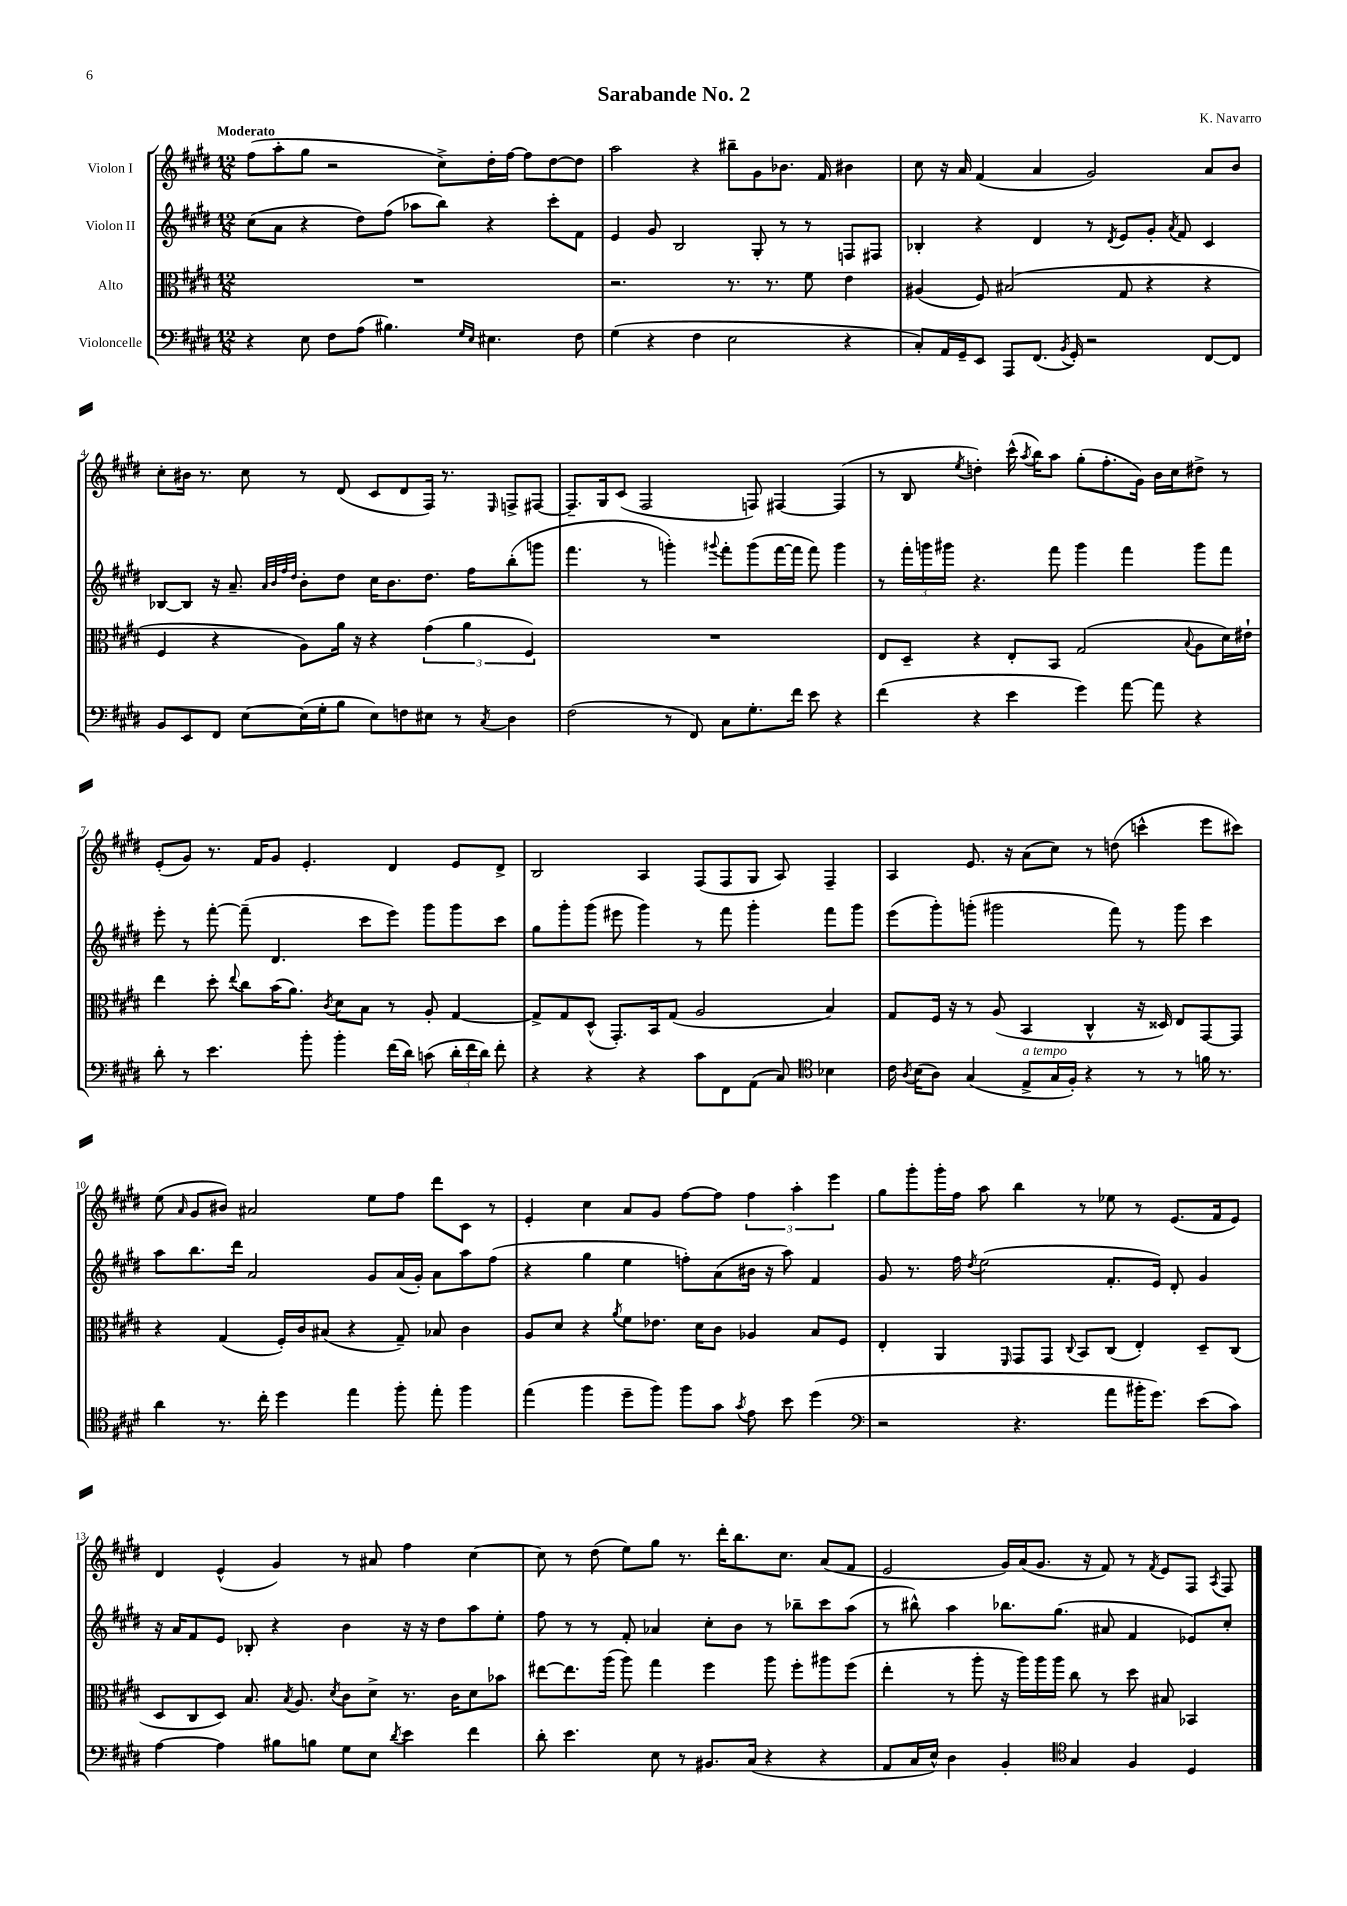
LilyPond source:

\header { title = "Sarabande No. 2" composer = "K. Navarro" }
<<
\new StaffGroup <<
\new Staff = "s0" \with { instrumentName = "Violon I" } {
    \clef treble \key e \major \numericTimeSignature \time 12/8 \tempo "Moderato"
    \autoBeamOff fis''8[( a''8-. gis''8] r2 cis''8[->) dis''16-. fis''16]~ fis''8[ dis''8~ dis''8] |
    a''2 r4 bis''8[-- gis'8 bes'8.] fis'16 bis'4 |
    cis''8 r16 a'16 fis'4( a'4 gis'2) a'8[ b'8] |
    cis''8[-. bis'16] r8. cis''8 r8 dis'8( cis'8[ dis'8 fis16]) r8. \grace { e16 } f8[-> fis8]~ |
    fis8.[-- gis16 cis'8]( fis2 f8) fis4~ fis4( |
    r8 b8 \acciaccatura { e''8 } d''4-.) cis'''16-^( \acciaccatura { a''8 } b''16[) a''8] gis''8[-.( fis''8.-. gis'16]) b'16[ cis''16 dis''8]-> r8 |
    e'8[-.( gis'8]) r8. fis'16[ gis'8] e'4.-. dis'4 e'8[ dis'8]-> |
    b2 a4 fis8[( fis8 gis8] a8) fis4-- |
    a4 e'8. r16 a'8[( cis''8]) r8 d''8( c'''4-^ e'''8[ cis'''8]) |
    e''8( \grace { a'16 } gis'8[ bis'8]) ais'2 e''8[ fis''8] dis'''8[ cis'8] r8 |
    e'4-. cis''4 a'8[ gis'8] fis''8[~ fis''8] \tuplet 3/2 { fis''4 a''4-. e'''4 } |
    gis''8[ gis'''8-. gis'''16-. fis''16] a''8 b''4 r8 ees''8 r8 e'8.[( fis'16 e'8]) |
    dis'4 e'4-^( gis'4) r8 ais'8 fis''4 cis''4~ |
    cis''8 r8 dis''8( e''8[) gis''8] r8. dis'''16[-. b''8. cis''8.] a'8[( fis'8] |
    e'2 gis'16[) a'16( gis'8.] r16 fis'8) r8 \acciaccatura { fis'8 } e'8[ fis8] \acciaccatura { a8 } fis8 \bar "|." |
}
\new Staff = "s1" \with { instrumentName = "Violon II" } {
    \clef treble \key e \major \numericTimeSignature \time 12/8
    \autoBeamOff cis''8[( a'8] r4 dis''8[) fis''8]( aes''8[ b''8]) r4 cis'''8[-. fis'8] |
    e'4 gis'8 b2 gis8-. r8 r8 f8[ fis8] |
    bes4-. r4 dis'4 r8 \acciaccatura { dis'8 } e'8[ gis'8]-. \acciaccatura { a'8 } fis'8 cis'4 |
    bes8[~ bes8] r16 a'8.-- \grace { a'32[ b'32 fis''32 dis''32] } b'8[-. dis''8] cis''16[ b'8. dis''8.] fis''16[ b''8-.( g'''8] |
    fis'''4. r8 g'''4-.) \appoggiatura { gis'''8 } fis'''8[-. gis'''8( fis'''16~ fis'''16] fis'''8) gis'''4 |
    r8 \tuplet 3/2 { fis'''16[-. g'''16 gis'''16] } r4. fis'''8 gis'''4 fis'''4 gis'''8[ fis'''8] |
    e'''8-. r8 fis'''8~-. fis'''8--( dis'4. cis'''8[ e'''8]) gis'''8[ gis'''8 cis'''8] |
    gis''8[ gis'''8-. gis'''8]( eis'''8 gis'''4) r8 fis'''8 gis'''4-. fis'''8[ gis'''8] |
    e'''8[( gis'''8-.) g'''8]-.( gis'''2 fis'''8) r8 gis'''8 cis'''4 |
    a''8[ b''8. dis'''16] a'2 gis'8[ a'16( gis'16]-.) a'8[ a''8 fis''8]( |
    r4 gis''4 e''4 f''8[-.) a'8( bis'16] r16 a''8) fis'4 |
    gis'8 r8. fis''16 \acciaccatura { dis''8 } e''2( fis'8.[-. e'16]) dis'8-. gis'4 |
    r16 a'16[ fis'8 e'8] bes8-. r4 b'4 r16 r16 dis''8[ a''8 e''8]-. |
    fis''8 r8 r8 fis'8-. aes'4 cis''8[-. b'8] r8 bes''8[-- cis'''8 a''8]( |
    r8 bis''8-^) a''4 bes''8.[ gis''8.]( ais'8 fis'4 ees'8[) cis''8]-. \bar "|." |
}
\new Staff = "s2" \with { instrumentName = "Alto" } {
    \clef alto \key e \major \numericTimeSignature \time 12/8
    \autoBeamOff R1. |
    r2. r8. r8. fis'8 e'4 |
    ais4( fis8) bis2( gis8 r4 r4 |
    fis4 r4 a8[) a'16] r16 r4 \tuplet 3/2 { gis'4( a'4 fis4) } |
    R1. |
    e8[ dis8]-- r4 e8[-. b,8] gis2( \appoggiatura { b8 } a8[ dis'16) eis'16]-! |
    e''4 dis''8-. \appoggiatura { e''8 } cis''8[ b'16( a'8.]) \acciaccatura { cis'8 } dis'8[ b8] r8 a8-. gis4~ |
    gis8[-> gis8 dis8]-^( gis,8.[-.) b,16 gis8]( a2 b4) |
    gis8[ fis16] r16 r8 a8( b,4 cis4-^ r16 disis16) e8[ gis,8~ gis,8] |
    r4 gis4( fis16[-.) cis'16 bis8]( r4 gis8--) bes8 cis'4 |
    a8[ dis'8] r4 \acciaccatura { a'8 } fis'8[ ees'8.] dis'16[ cis'8] aes4 b8[ fis8] |
    e4-. a,4 \grace { fis,16 } gis,8[ gis,8] \appoggiatura { cis8 } b,8[ cis8]( e4-.) dis8[-- cis8]( |
    dis8[ cis8 dis8]) b8. \acciaccatura { b8 } a8. \acciaccatura { dis'8 } cis'8[ dis'8]-> r8. cis'16[ dis'8 bes'8] |
    eis''8[~ eis''8. a''16]( a''8) gis''4 fis''4 a''8 fis''8[-. ais''8 fis''8]( |
    e''4-. r8 a''8-. r16 a''16[) a''16 a''16] cis''8 r8 dis''8 bis8 bes,4 \bar "|." |
}
\new Staff = "s3" \with { instrumentName = "Violoncelle" } {
    \clef bass \key e \major \numericTimeSignature \time 12/8
    \autoBeamOff r4 e8 fis8[ a8]( bis4.) \grace { gis16[ e16] } eis4. fis8 |
    gis4( r4 fis4 e2 r4 |
    cis8[-.) a,16 gis,16-- e,8] a,,8[ fis,8.]( \acciaccatura { b,8 } gis,16-.) r2 fis,8[~ fis,8] |
    b,8[ e,8 fis,8] e8[~ e16( gis16-. b8] e8[) f8 eis8] r8 \acciaccatura { cis8 } dis4 |
    fis2( r8 fis,8) cis8[ gis8.-. fis'16] e'8 r4 |
    fis'4( r4 e'4 gis'4) a'8~ a'8 r4 |
    dis'8-. r8 e'4. b'8-. b'4-. fis'16[( dis'16]) c'8( \tuplet 3/2 { dis'16[-. fis'16 dis'16]) } fis'8-. |
    r4 r4 r4 cis'8[ fis,8 a,8]( cis8) \clef tenor bes4 |
    cis'16 \acciaccatura { a8 } b16[( a8]) gis4( e8[->^\markup { \italic "a tempo" } gis16 fis16]-.) r4 r8 r8 f'16 r8. |
    a'4 r8. cis''16-. dis''4 e''4 fis''8-. e''8-. fis''4 |
    e''4( fis''4 dis''8[-- fis''8]) fis''8[ gis'8] \acciaccatura { gis'8 } e'8 b'8 dis''4( |
    \clef bass r2 r4. a'8[ bis'16-. gis'8.]) e'8[( cis'8]) |
    a4~ a4 bis8[ b8] gis8[ e8] \acciaccatura { dis'8 } e'4 fis'4 |
    dis'8-. e'4. e8 r8 bis,8.[ cis16]( r4 r4 |
    a,8[ cis16 e16]-^) dis4 b,4-. \clef tenor gis4 fis4 dis4 \bar "|." |
}
>>
>>
